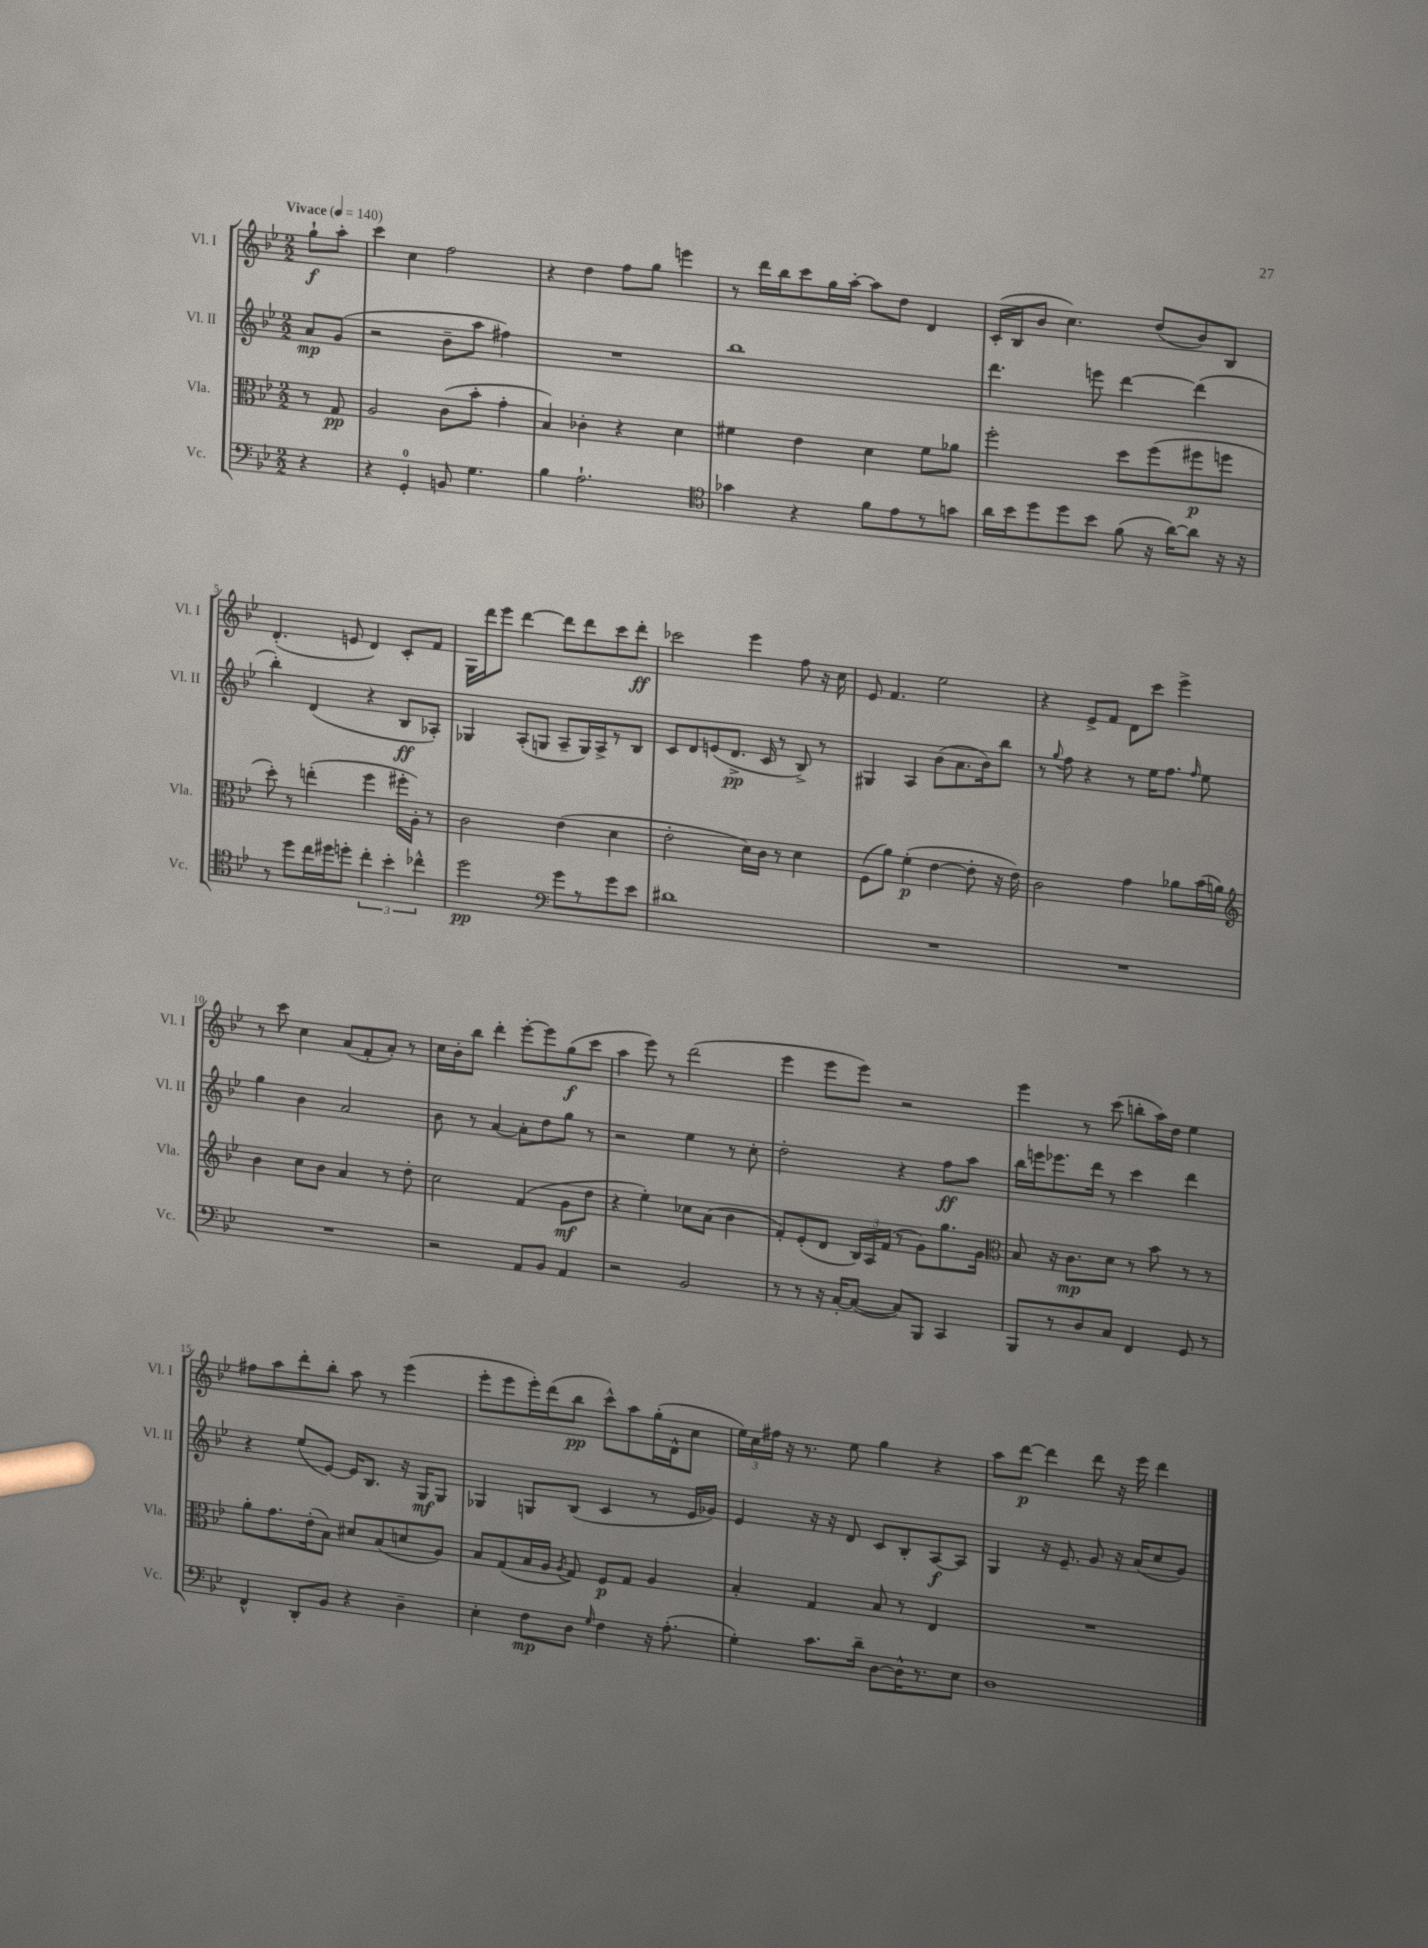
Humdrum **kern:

**kern	**kern	**kern	**kern
*staff4	*staff3	*staff2	*staff1
*clefF4	*clefC3	*clefG2	*clefG2
*k[b-e-]	*k[b-e-]	*k[b-e-]	*k[b-e-]
*M2/2	*M2/2	*M2/2	*M2/2
*MM140	*MM140	*MM140	*MM140
4r	8r	8a	8gg`
.	8G	(8g	8aa'
=	=	=	=
4r	2A	2r	4ccc
4GG'	.	.	4cc
8BB	(8c	8b-~	2ff
4.G	8b-'	8aa	.
.	4g'	4ff#)	.
=	=	=	=
4B-	4B-)	1r	4r
2.A`	4c-'	.	4dd
.	4r	.	8ff
.	.	.	8gg
.	4d	.	4eee
=	=	=	=
*clefC4	*	*	*
4g-	4f#	1bb-	8r
.	.	.	16ddd
.	.	.	16bb-
4r	4e-	.	8ccc
.	.	.	16gg
.	.	.	[16aa'
8f	4d	.	8aa]
8e-	.	.	8dd
8r	8f#	.	4d
8g	8a-	.	.
=	=	=	=
16a	2ff'	4.ddd	(16c'
16b-	.	.	16B-
8dd	.	.	8b-
8dd	.	.	4.cc)
8b-	.	8eee	.
(8f	8dd	[4ddd	.
16r	(8ff	.	(8dd
[16a)	.	.	.
8a]	8ff#	(4ddd]	8b-)
16r	8ff	.	8B-
16r	.	.	.
=	=	=	=
8r	8dd')	4bb-')	(4.d'
8dd	8r	.	.
16cc	(4ee'	(4d	.
16dd#	.	.	.
8dd'	.	.	8e
6cc'	4ff	4r	4d)
6b-'	.	.	.
.	16ff#'	8B-	8c'
.	16A')	.	.
6cc-^^	.	.	.
.	8r	8A-')	8f
=	=	=	=
2dd	2c	4G-	16G
.	.	.	16ddd
.	.	.	8eee-
.	.	(8A'	[4ddd
.	.	8G	.
*clefF4	*	*	*
8g	(4e-	8A~	8ddd]
8r	.	16G)	8ddd
.	.	16A^	.
8g	4d	8r	8ccc
8e-	.	8B-	8ddd'
=	=	=	=
1d#	2e-'	8c	2ccc-
.	.	8d	.
.	.	(8e	.
.	.	8.d^	.
.	16d)	.	4eee-
.	16c	16c	.
.	8r	8r	.
.	4d	8B-^)	8ff
.	.	8r	16r
.	.	.	16cc
=	=	=	=
1r	(8F	4G#	8e-
.	8a)	.	4.f
.	(4f'	4A	.
.	[4e-	(8b-	2ee-
.	.	8.a	.
.	8e-']	.	.
.	.	16b-)	.
.	16r	8bb-	.
.	16e-)	.	.
=	=	=	=
1r	2c	8r	4r
.	.	8qqgg	.
.	.	8ff	.
.	.	4r	8e-^
.	.	.	8f
.	4g	8r	8d
.	.	16ee-	8ccc
.	.	8.ff	.
.	8a-	.	4eee-^
.	.	16qqff	.
.	(16b-	8ee-	.
.	16a)	.	.
=	=	=	=
*	*clefG2	*	*
1r	4b-	4gg	8r
.	.	.	8ccc
.	8cc	4b-	4cc
.	8b-	.	.
.	4a	2a	(8a
.	.	.	8f'
.	8r	.	8a')
.	8dd'	.	8r
=	=	=	=
2r	2cc	8b-	16cc
.	.	.	16b-'
.	.	8r	8bb-
.	.	[4a	4ddd'
8AA	(4f	8a']	[8eee-'
8BB-	.	8dd	8eee-]
4AA	8g	8gg	(8gg
.	8dd	8r	8ccc
=	=	=	=
2r	4r	2r	4aa
.	4ee-')	.	8eee-)
.	.	.	8r
2BB-	8cc-	4ee-	(2ddd
.	(8a	.	.
.	4b-	8r	.
.	.	8cc'	.
=	=	=	=
8r	8f')	2dd'	4eee-
8r	(8e-'	.	.
16r	8d	.	8eee-
[16C'	.	.	.
(8C_	24B-)	.	8eee-)
.	24A	.	.
.	(24f	.	.
8C])	8r	4r	2r
8BBB-	8g)	.	.
4CC	8.gg	8ff	.
.	.	8aa	.
.	16g	.	.
=	=	=	=
*	*clefC3	*	*
8BBB-	8B-	16bb-	4eee-
.	.	16eee	.
8r	16r	8.eee-	.
.	8.c	.	.
8D	.	.	8r
.	.	16ddd	.
8C	8d	8r	(8ccc
4FF	8r	4ccc	8bb'
.	8b-	.	16aa)
.	.	.	16dd
8GG	8r	4ddd	4ee-
8r	8r	.	.
=	=	=	=
4FF^^	8a'	4r	8ff#
.	8.g	.	8aa
8DD'	.	(8ee-	8ddd'
.	(16e-'	.	.
8BB-	8B-)	[8e-)	8bb-'
4r	8d#	16e-]	8aa
.	.	8.B-	.
.	(8B-	.	8r
4D~	8d	16r	(4eee-
.	.	16G	.
.	8A)	8G	.
=	=	=	=
4E-'	8B-	4G-	8eee-'
.	(8G	.	8eee-
8F	16B-	8G	16eee-')
.	16A	.	(16ddd
.	8qA	.	.
8D	8G)	(8B-	8bb-
16qqG	.	.	.
4F	8F	4c	8ccc^^)
.	8G	.	8aa
16r	4A	8r	(16gg'
(8.A'	.	.	16d^^
.	.	16e-	8cc
.	.	16g-)	.
=	=	=	=
4G')	4B-'	4e-	24ee-)
.	.	.	24cc
.	.	.	24ff#
.	.	.	16r
.	.	.	8.r
8.c	4G	16r	.
.	.	16r	.
.	.	8d	8ee-
16d~	.	.	.
[8D	8B-	8c	4gg
16D^^]	8r	8B-'	.
8.r	.	.	.
.	4E-	[8A	4r
8E-	.	8A]	.
=	=	=	=
1D	1r	4G	8aa
.	.	.	[8ddd
.	.	16r	4ddd]
.	.	8.e-~	.
.	.	8g	8ddd
.	.	16r	16r
.	.	(16a	16eee-
.	.	8cc	4ddd
.	.	8g)	.
==	==	==	==
*-	*-	*-	*-
